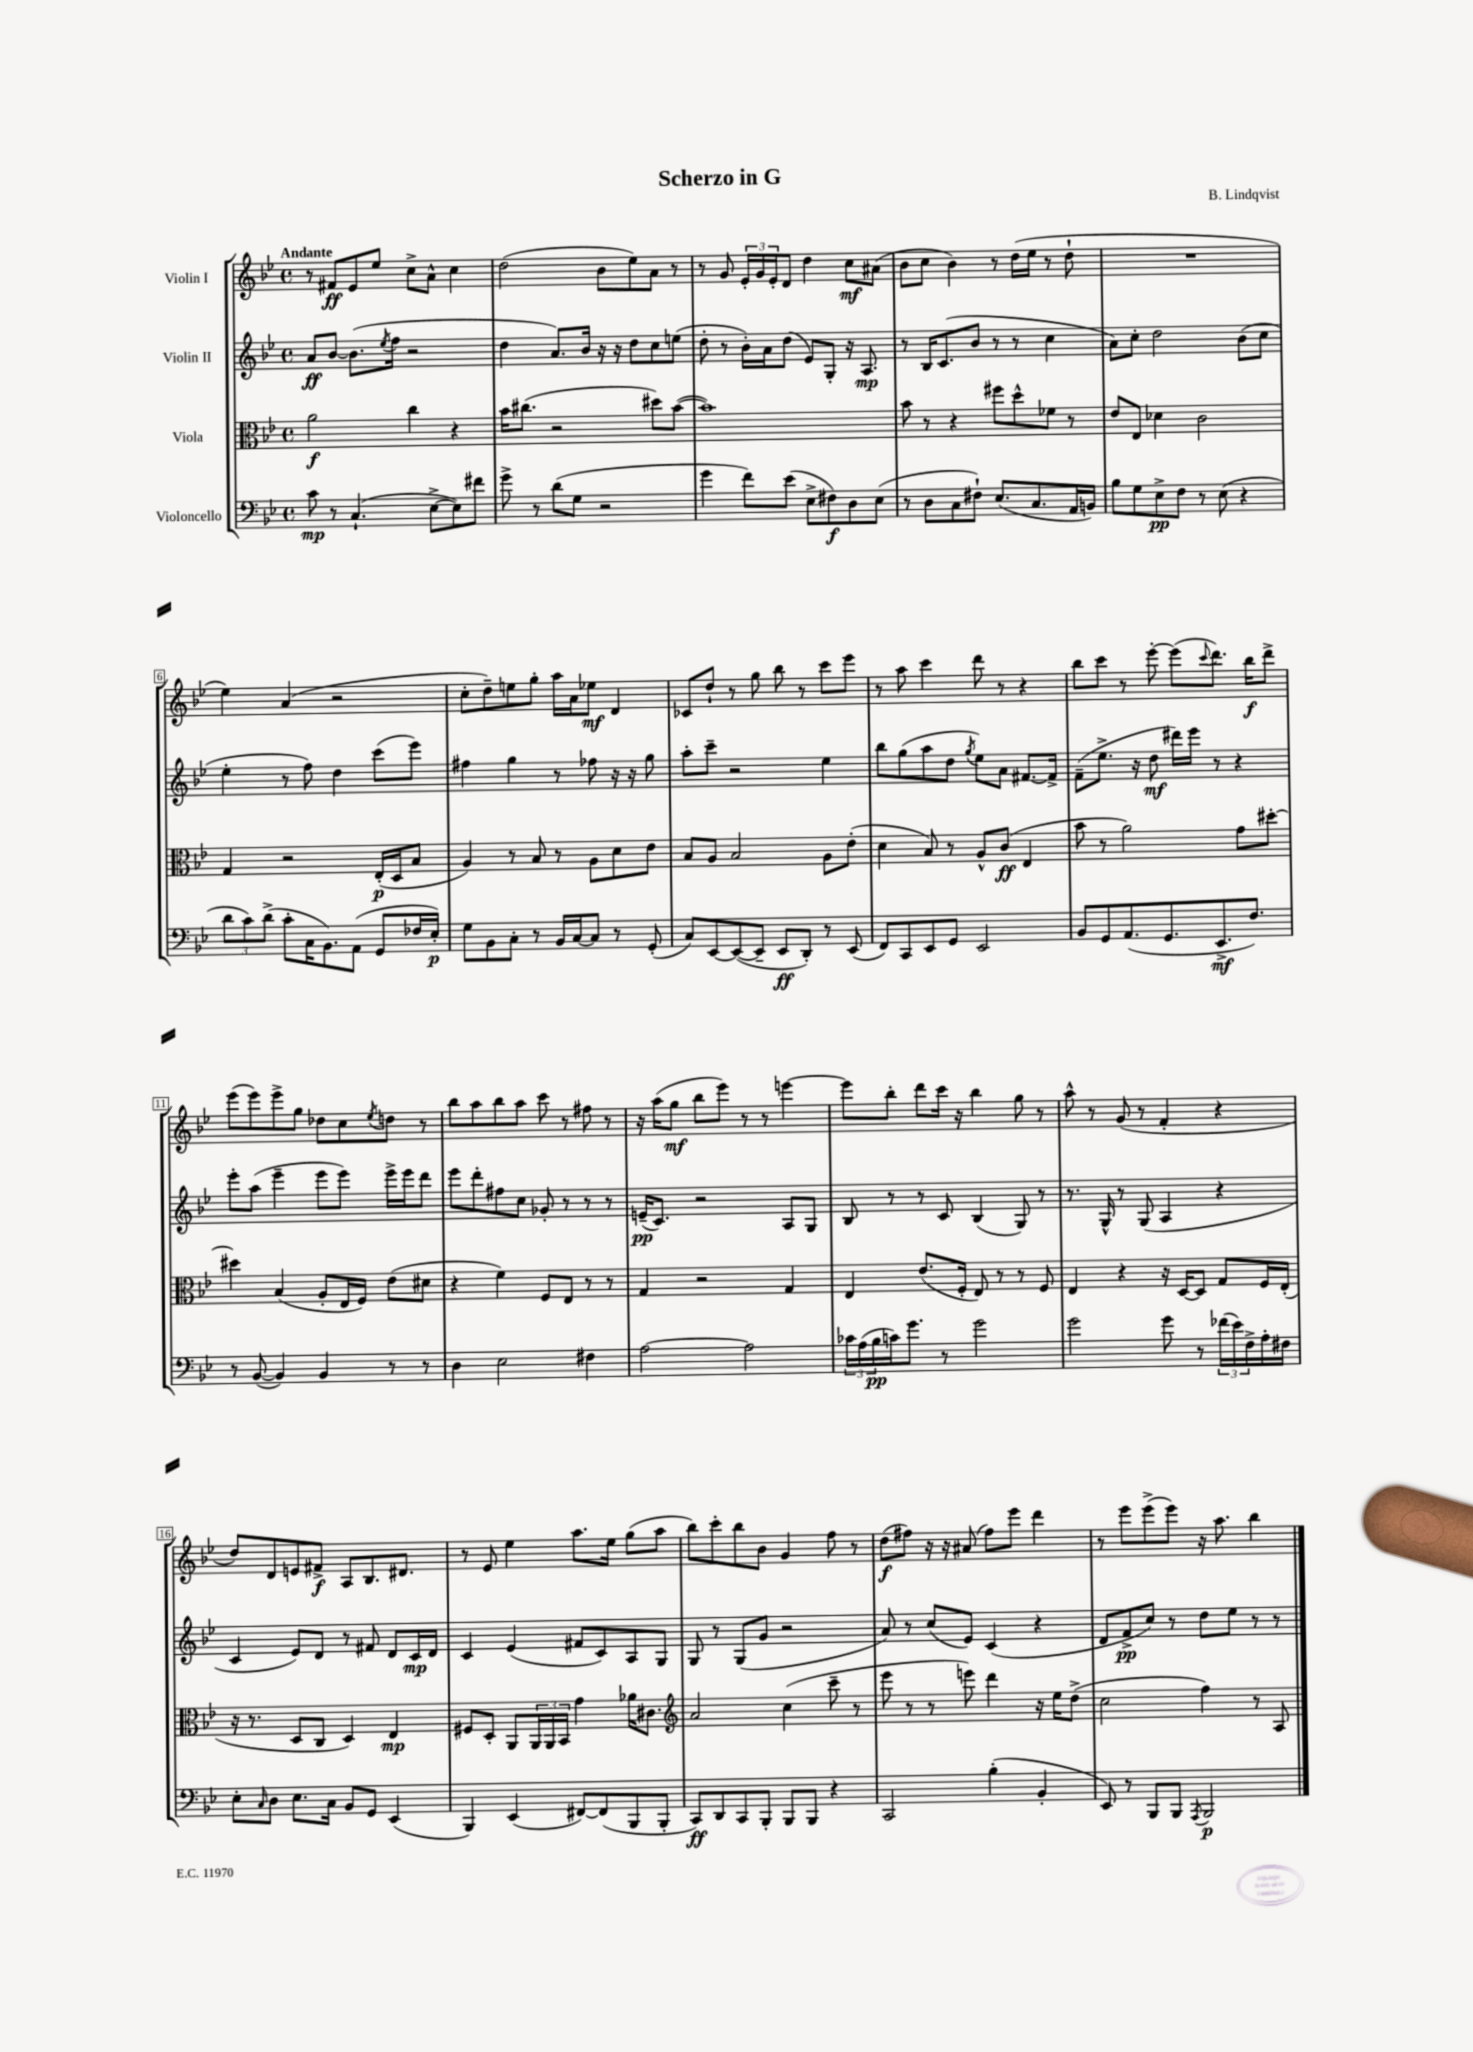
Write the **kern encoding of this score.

**kern	**kern	**kern	**kern
*staff4	*staff3	*staff2	*staff1
*clefF4	*clefC3	*clefG2	*clefG2
*k[b-e-]	*k[b-e-]	*k[b-e-]	*k[b-e-]
*M4/4	*M4/4	*M4/4	*M4/4
*met(c)	*met(c)	*met(c)	*met(c)
8c	2a	8a	8r
8r	.	[8b-	8f#
(4.C`	.	(8.b-]	8e-
.	.	.	8ee-
.	.	8qee-	.
.	.	16ff	.
.	4cc	2r	8cc^
[8E-^	.	.	8a^^
8E-])	4r	.	4cc
8f#	.	.	.
=	=	=	=
8g^	16b-	4dd	(2dd
.	(8.cc#	.	.
8r	.	.	.
(8d	2r	8.a)	.
8G	.	.	.
.	.	16b-	.
2r	.	16r	8b-
.	.	16r	.
.	.	8dd	8ee-)
.	8dd#)	8cc	8a
.	([8b-	(8ee	8r
=	=	=	=
4g	1b-])	8dd'	8r
.	.	8r	8g
8f)	.	16b-')	24e-'
.	.	.	24g
.	.	16a	.
.	.	.	24e-'
(8e-	.	(8dd	8d
8E-^	.	8e-)	4dd
8F#)	.	8G'	.
8D	.	16r	8cc
.	.	8.A	.
(8E-	.	.	(8a#
=	=	=	=
8r	8b-	8r	8b-
8D	8r	16B-	8cc
.	.	(8.c	.
8C	4r	.	4b-)
8F#`)	.	8b-	.
(8.E-	8ff#	8r	8r
.	8dd^^	8r	(16dd
8.C	.	.	16ee-
.	8f-	4cc	8r
16AA	8r	.	8dd`
16BB)	.	.	.
=	=	=	=
8B-	8e-	8a)	1r
8G	8E-	8cc'	.
8E-^	4d-	2dd	.
8F	.	.	.
8r	2c	.	.
(8E-	.	.	.
4r	.	(8b-	.
.	.	8cc	.
=	=	=	=
12d	4G	4ee-'	4ee-)
12c)	.	.	.
(12d^	.	.	.
8c'	2r	8r	(4a
16C	.	8ff)	.
8.BB-)	.	.	.
.	.	4dd	2r
(8AA	.	.	.
8GG	(16E-'	(8ccc	.
.	16D	.	.
16F-	8B-	8eee-)	.
16E-')	.	.	.
=	=	=	=
8G	4A)	4ff#	8cc'
8BB-	.	.	8dd~)
8C'	8r	4gg	8ee
8r	8B-	.	8gg'
16BB-	8r	8r	16aa
[16C	.	.	16a
8C]	8A	8ff-	8ee-
8r	8d	16r	4d
.	.	16r	.
(8GG'	8e-	8gg	.
=	=	=	=
8C)	8B-	8aa'	8c-
[8EE-	8A	8ccc~	8dd`
(8EE-_	2B-	2r	8r
8EE-~]	.	.	8gg
8EE-	.	.	8bb-
8DD')	.	.	8r
8r	8A	4ee-	8ccc
(8EE-	(8e-'	.	8eee-
=	=	=	=
8FF)	4d	8bb-	8r
8CC	.	(8gg	8aa
8EE-	8B-)	8aa	4ccc
8GG	8r	8dd	.
.	.	8qgg	.
2EE-	8A^^	8ee-)	8ddd
.	(8c	8a	8r
.	4E-	[8.f#	4r
.	.	16f#^]	.
=	=	=	=
8BB-	8b-	(8f~	8bb-
8GG	8r	8.ee-^	8ccc
(8.AA	2a)	.	8r
.	.	16r	.
.	.	8dd	[8eee-'
8.GG	.	.	.
.	.	16ddd#)	(8eee-]
.	.	16eee-	.
.	.	.	8qqccc
8.EE-^	.	8r	8.ddd)
.	8g	4r	.
8.F)	.	.	16bb-
.	[8dd#'	.	8ddd^
=	=	=	=
8r	4dd#]	8eee-'	(8eee-
([8BB-	.	(8aa	8eee-)
4BB-])	(4B-	4eee-~	8eee-^
.	.	.	8gg
4BB-	8A'	8eee-	8dd-
.	16E-	8eee-)	8cc
.	16F)	.	.
.	.	.	8qee-
8r	(8e-	16eee-^	8dd
.	.	16eee-	.
8r	8d#	8ddd	8r
=	=	=	=
4D	4r	8eee-	8bb-
.	.	8ddd'	8aa
2E-	4f)	8ff#	8bb-
.	.	8cc	8aa
.	8F	8g-'	8ccc
.	8E-	8r	8r
4F#	8r	8r	8ff#
.	8r	8r	8r
=	=	=	=
[2A	4G	(16e~	16r
.	.	8.c)	(16aa
.	.	.	8gg
.	2r	2r	8bb-
.	.	.	8eee-)
2A]	.	.	8r
.	.	.	8r
.	4G	8A	[4eee
.	.	8G	.
=	=	=	=
24c-	4E-	8B-	8eee]
(24A	.	.	.
24B-	.	.	.
16c)	.	8r	8bb-'
8.g	.	.	.
.	(8.e-	8r	8ddd
8r	.	8c	16ccc
.	16F'	.	16r
2g	8E-)	(4B-	4bb-
.	8r	.	.
.	8r	8G)	8gg
.	8F	8r	8r
=	=	=	=
2g	4E-	8.r	8aa^^
.	.	.	8r
.	.	16G^^	.
.	4r	8r	(8g
.	.	(8G	8r
8g	16r	4A	4f'
.	[16D	.	.
8r	8D]	.	.
(24f-	8G	4r	4r
24e-)	.	.	.
24F^	.	.	.
16A'	16F	.	.
16F#	(16E-'	.	.
=	=	=	=
8E-'	16r	4c	8dd)
.	8.r	.	.
16qqC	.	.	.
8D	.	.	8d
8.E-	8D	8e-)	8e
.	8C	8d	8f#^
16C	.	.	.
8BB-	4D)	8r	8A
8GG	.	8f#	8.B-
(4EE-	4E-	8d	.
.	.	.	8.d#
.	.	16c	.
.	.	16d	.
=	=	=	=
4BBB-)	8F#	4c	8r
.	8D'	.	8e-
(4EE-	8AA	(4e-	4ee-
.	24AA	.	.
.	24AA	.	.
.	24BB-	.	.
[8FF#)	4g	8f#	8.aa
(8FF#]	.	8c)	.
.	.	.	16ee-
8BBB-	16a-	8A	(8gg
.	8.c#	.	.
8BBB-'	.	8G	8aa
=	=	=	=
*	*clefG2	*	*
8CC)	2a	8G	8bb-)
8DD	.	8r	8ccc'
8CC	.	(8G	8bb-
8BBB-'	.	8g	8b-
8BBB-	(4cc	2r	4g
8BBB-	.	.	.
4r	8ccc~	.	8ff
.	8r	.	8r
=	=	=	=
2CC	8eee-	8a)	(8dd
.	8r	8r	8ff#)
.	8r	(8cc	16r
.	.	.	16r
.	8eee)	8e-)	(8a#
(4B-'	4ddd	(4c	8ff#)
.	.	.	8eee-
4BB-'	16r	4r	4ddd
.	16ee-	.	.
.	(8dd^	.	.
=	=	=	=
8EE-)	2cc	8d	8r
8r	.	8f^	8eee-
8BBB-	.	8cc)	(8eee-^
8BBB-	.	8r	8eee-)
8qAAA	.	.	.
2BBB-	4ff)	8dd	16r
.	.	.	8.aa
.	.	8ee-	.
.	8r	8r	4bb-
.	8A	8r	.
==	==	==	==
*-	*-	*-	*-
